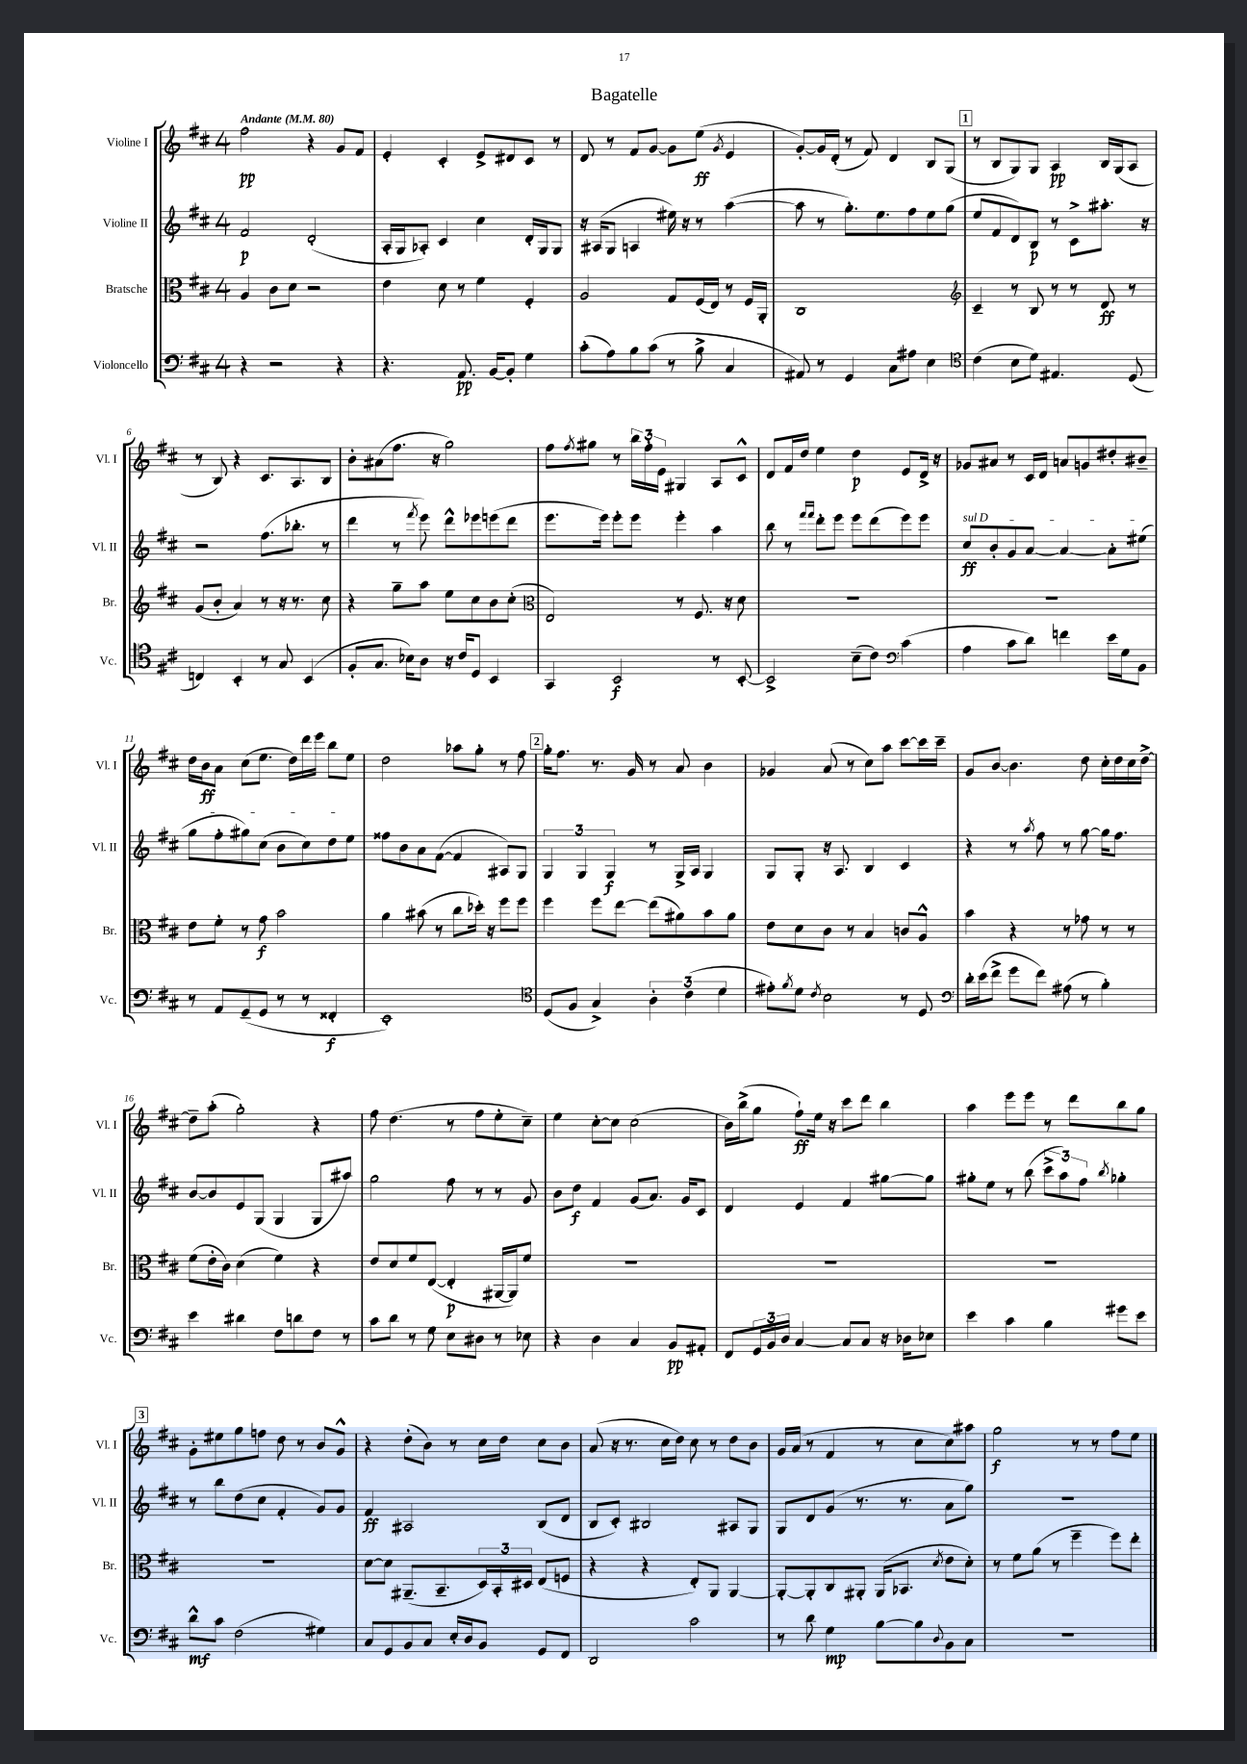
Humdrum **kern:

**kern	**kern	**kern	**kern
*staff4	*staff3	*staff2	*staff1
*clefF4	*clefC3	*clefG2	*clefG2
*k[f#c#]	*k[f#c#]	*k[f#c#]	*k[f#c#]
*M4/4	*M4/4	*M4/4	*M4/4
*MM80	*MM80	*MM80	*MM80
4r	4A/	2f#/	2ff#\
2r	8c#\L	.	.
.	8d\J	.	.
.	2r	(2d'/	4r
4r	.	.	8g/L
.	.	.	8f#/J
=	=	=	=
4.r	4e\	16A'/LL	4e'/
.	.	16G/J	.
.	.	8A-'/J)	.
.	8d\	4c#/	4c#'/
8.AA/	8r	.	.
.	4f#\	4cc#\	8e^/L
[16BB/LK	.	.	.
8BB'/]J	.	.	8d#/
4G\	4F#'/	16d'/LL	8c#/J
.	.	16G/J	.
.	.	8G/J	8r
=	=	=	=
(8c#'\L	2A/	16r	8d/
.	.	(16A#/LK	.
8A\)	.	8G/J	8r
8B\	.	4A/	8f#/L
(8c#\J	.	.	[8g/J
8r	8G/L	16ee#\)	8g\]L
.	.	16r	.
8B^\	(16F#/L	8r	(8ee\J
.	16E/JJ)	.	.
.	.	.	8qg/
4C#/	8r	([4aa\	4e/
.	16F#/LL	.	.
.	16AA'/JJ	.	.
=	=	=	=
8AA#/)	1C#	8aa\]	[8g'/L)
8r	.	8r	16g/]L
.	.	.	(16d'/JJ
4GG/	.	8.gg'\L)	8r
.	.	.	8f#/)
.	.	8.ee\	.
8C#\L	.	.	4d/
8A#\J	.	8ff#\	.
4E\	.	8ee\	8B/L
.	.	(8gg\J	(8G/J
=	=	=	=
*clefC4	*clefG2	*	*
(4c#\	4c#~/	8ee/L	8r
.	.	8f#/	8B/L
8B\L	8r	8d/)	8G/)
8d\J)	8B/	8B/J	8G/J
4.E#/	8r	8r	4A/
.	8r	8c#^\L	.
.	8d/	8.aa#'\J	16B/LL
.	.	.	(16G/J
(8D/	8r	.	8A/J
.	.	16r	.
=	=	=	=
4C/)	(8g/L	2r	8r
.	8b'/J	.	8B/)
4BB'/	4a/)	.	4r
8r	8r	(8.ff#\L	8.c#/L
8G/	16r	.	.
.	8.r	8.bb-'\J	8.A/
(4BB/	.	.	.
.	8cc#\	8r	8B/J
=	=	=	=
8F#'/L	4r	4ddd\	8b'\L
8.G/J	.	.	(8a#\
.	8gg~\L	8r	8.ff#\J
16B-\LK)	.	.	.
.	.	8qfff#/	.
8A\J	8aa\J	8eee\)	.
.	.	.	16r
16r	8ee\L	8ddd^^\L	2gg\)
16c#/LK	.	.	.
8D/J	8cc#\	8eee-\	.
4BB/	8b\	(8eee\	.
.	(8cc#'\J	8ddd\J	.
=	=	=	=
*	*clefC3	*	*
4GG/	2E/)	8.eee\L	8ff#\L
.	.	.	8qff#/
.	.	.	8gg#\J
.	.	16eee\Jk)	.
2BB/	.	8eee'\L	8r
.	.	8eee\J	24bb\LL
.	.	.	24ff#'\
.	.	.	24e\JJ
.	8r	4eee'\	4G#/
.	8.F#/	.	.
8r	.	4aa\	8A/L
.	16r	.	.
[8BB'/	8d\	.	8c#^^/J
=	=	=	=
2BB^/]	1r	8bb\	8d/L
.	.	8r	16f#/L
.	.	.	16dd/JJ
.	.	16qqfff#/LL	.
.	.	16qqfff#/JJ	.
.	.	8ddd'\L	4ee\
.	.	8eee\J	.
(8B~\L	.	8eee\L	4dd\
8c#\J)	.	(8ddd\	.
*clefF4	*	*	*
(4c#\	.	8eee\)	8e/L
.	.	8eee\J	16d^/Jk
.	.	.	16r
=	=	=	=
4A\	1r	8cc#/L	8g-/L
.	.	8b'/	8a#/J
8c#\L	.	8g/	8r
8d\J)	.	[8a/J	16c#/LL
.	.	.	16d/JJ
4f\	.	4a/_	8a/L
.	.	.	8g/
16e\LL	.	8a'\]L	8dd#'/
16G\J	.	.	.
8BB\J	.	(8ee#\J	8b#~/J
=	=	=	=
8r	8e\L	8gg\L	16dd\LL
.	.	.	16b\J
8AA/L	8f#'\J	8ff#'\	8a\J
(8GG~/	8r	8gg#\)	(8cc#\L
8GG/J	8g\	(8cc#\J	8.ee\J
8r	2b\	8b\L	.
.	.	.	16dd\LL)
8r	.	8cc#\)	16ddd\
.	.	.	16eee\JJ
4FF##'/	.	8dd\	8bb\L
.	.	8ee\J	8ee\J
=	=	=	=
1EE')	4a\	8ff##\L	2dd\
.	.	8b\	.
.	(8b#\	8a\	.
.	8r	([8f#\J	.
.	8cc#\L	4f#/]	8aa-\L
.	16dd-'\Jk)	.	8gg'\J
.	16r	.	.
.	8ff#\L	8A#/L)	8r
.	8ff#\J	8G/J	8ff#\
=	=	=	=
*clefC4	*	*	*
(8D/L	4ff#\	6G/	16gg'\LK
.	.	.	8.ff#\J
8F#/J	.	.	.
.	.	6G/	.
4G^/)	8ff#\L	.	8.r
.	.	6G/	.
.	[8ee\J	.	.
.	.	.	16g/
6A'\	(8ee\]L	8r	8r
.	8a#\)	16G^/LL	8a/
(6c#\	.	.	.
.	.	16A/JJ	.
.	8b\	4G/	4b\
6d\	.	.	.
.	8a#\J	.	.
=	=	=	=
8e#'\L)	8e\L	8G/L	4g-/
8qf#/	.	.	.
8d\J	8d\	8G'/J	.
8qc#/	.	.	.
2B\	8c#\J	16r	(8a/
.	.	8.A/	.
.	8r	.	8r
.	4B/	4B/	8cc#\L)
.	.	.	8aa\J
8r	8c/L	4c#/	[8ccc#\L
8D/	8A^^/J	.	16ccc#\]L
.	.	.	16ccc#~\JJ
=	=	=	=
*clefF4	*	*	*
16d'\LL	4b\	4r	8g/L
(16e\J	.	.	.
8f#^\J	.	.	[8b/J
8g\L	4r	8r	4.b\]
.	.	8qaa/	.
8f#\J)	.	8ff#\	.
(8A#\	8r	8r	.
8r	8g-\	[8gg\	8dd\
4B'\)	8r	16gg\]LK	16cc#'\LL
.	.	8.ff#\J	16dd\
.	8r	.	16cc#\
.	.	.	[16dd^\JJ
=	=	=	=
4e\	(8f#\L	[8b/L	8dd~\]L
.	16e'\L	8b/]	(8aa'\J
.	16c#\JJ)	.	.
4d#\	(4d\	8e/	2gg'\)
.	.	(8G/J	.
8F#\L	4f#\)	4G/	.
8d\	.	.	.
8F#\J	4r	8G/L	4r
8r	.	8aa#/J)	.
=	=	=	=
8c#\L	8e/L	2gg\	8ff#\
8d\J	8d/	.	(4.dd\
8r	8f#/	.	.
8G\	([8E/J	.	.
8E\L	4E'/]	8ff#\	8r
8D#\J	.	8r	8ff#\L
8r	[16AA#/LL	8r	8ee'\
.	16AA#/]J)	.	.
8E-\	8f#/J	8g/	8cc#~\J)
=	=	=	=
4r	1r	8b\L	4ee\
.	.	8dd\J	.
4D\	.	4f#/	[8cc#'\L
.	.	.	8cc#\]J
4C#/	.	(8g/L	(2cc#\
.	.	8.a/J)	.
8BB/L	.	.	.
.	.	16g/LK	.
8AA#'/J	.	8c#/J	.
=	=	=	=
8FF#/L	1r	4d/	16b\LL)
.	.	.	(16bb^\J
24GG/L	.	.	8gg\J
24BB/	.	.	.
24D/JJ	.	.	.
[4C#/	.	4e/	8ff#`\L)
.	.	.	16ee\Jk
.	.	.	16r
8C#/]L	.	4f#/	8ccc#\L
8C#/J	.	.	8ddd\J
16r	.	[8gg#\L	4bb\
16D-\LK	.	.	.
8E-\J	.	8gg#\]J	.
=	=	=	=
4e\	1r	8gg#'\L	4aa\
.	.	8ee\J	.
4c#\	.	8r	8eee\L
.	.	(8bb\	8eee\J
4B\	.	12ccc#^\L	8r
.	.	12aa\)	.
.	.	.	8ddd\L
.	.	12ff#\J	.
.	.	8qbb/	.
8g#\L	.	4gg-'\	8bb\
8e\J	.	.	8gg\J
=	=	=	=
8d^^\L	1r	8r	8g'\L
8c#\J	.	8bb\L	8ee#\
(2F#\	.	(8dd\	8gg\
.	.	8cc#\J	8ff\J
.	.	4f#'/	8dd\
.	.	.	8r
4G#\)	.	8g/L)	8b/L
.	.	8g/J	8g^^/J
=	=	=	=
8C#/L	[8d\L	4f#/	4r
8GG/	8d\]J	.	.
8BB/	(8.AA#~/L	2A#/	(8dd'\L
8C#/J	.	.	8b\J)
.	8.BB~/	.	.
16E'/LL	.	.	8r
16D/J	.	.	.
8BB/J	24D/L)	.	16cc#\LL
.	24BB'/	.	.
.	.	.	16dd\JJ
.	24D#/JJ	.	.
8GG/L	(8E/L	(8B/L	8cc#\L
8FF#/J	8F/J	8d/J	8b\J
=	=	=	=
2DD/	4r	8B/L	(8a/
.	.	8c#'/J)	16r
.	.	.	8.r
.	4r	2B#/	.
.	.	.	16cc#\LL
.	.	.	16dd\JJ)
2c#\	8E'/L)	.	8cc#\
.	8AA/J	.	8r
.	[4AA/	8A#/L	8dd\L
.	.	8G/J	8b\J
=	=	=	=
8r	8AA'/_L	8G/L	16g/LL
.	.	.	(16a/JJ
8d\	8AA'/]	8d/	8r
4G\	8C#/	(8g/J	4f#/
.	8AA#'/J	8.r	.
[8B\L	(16AA#/LK	.	8r
.	8.BB-/J	8.r	.
8B\]	.	.	8cc#\L
8qqD/	8qd/	.	.
8BB\	8e\L	8a\L	8cc#\)
8C#\J	8d'\J)	8gg\J)	8aa#\J
=	=	=	=
1r	8r	1r	2gg\
.	8f#\L	.	.
.	(8a\J	.	.
.	8r	.	.
.	4ff#~\	.	8r
.	.	.	8r
.	8ff#\L)	.	8ff#\L
.	8ee'\J	.	8ee\J
==	==	==	==
*-	*-	*-	*-
